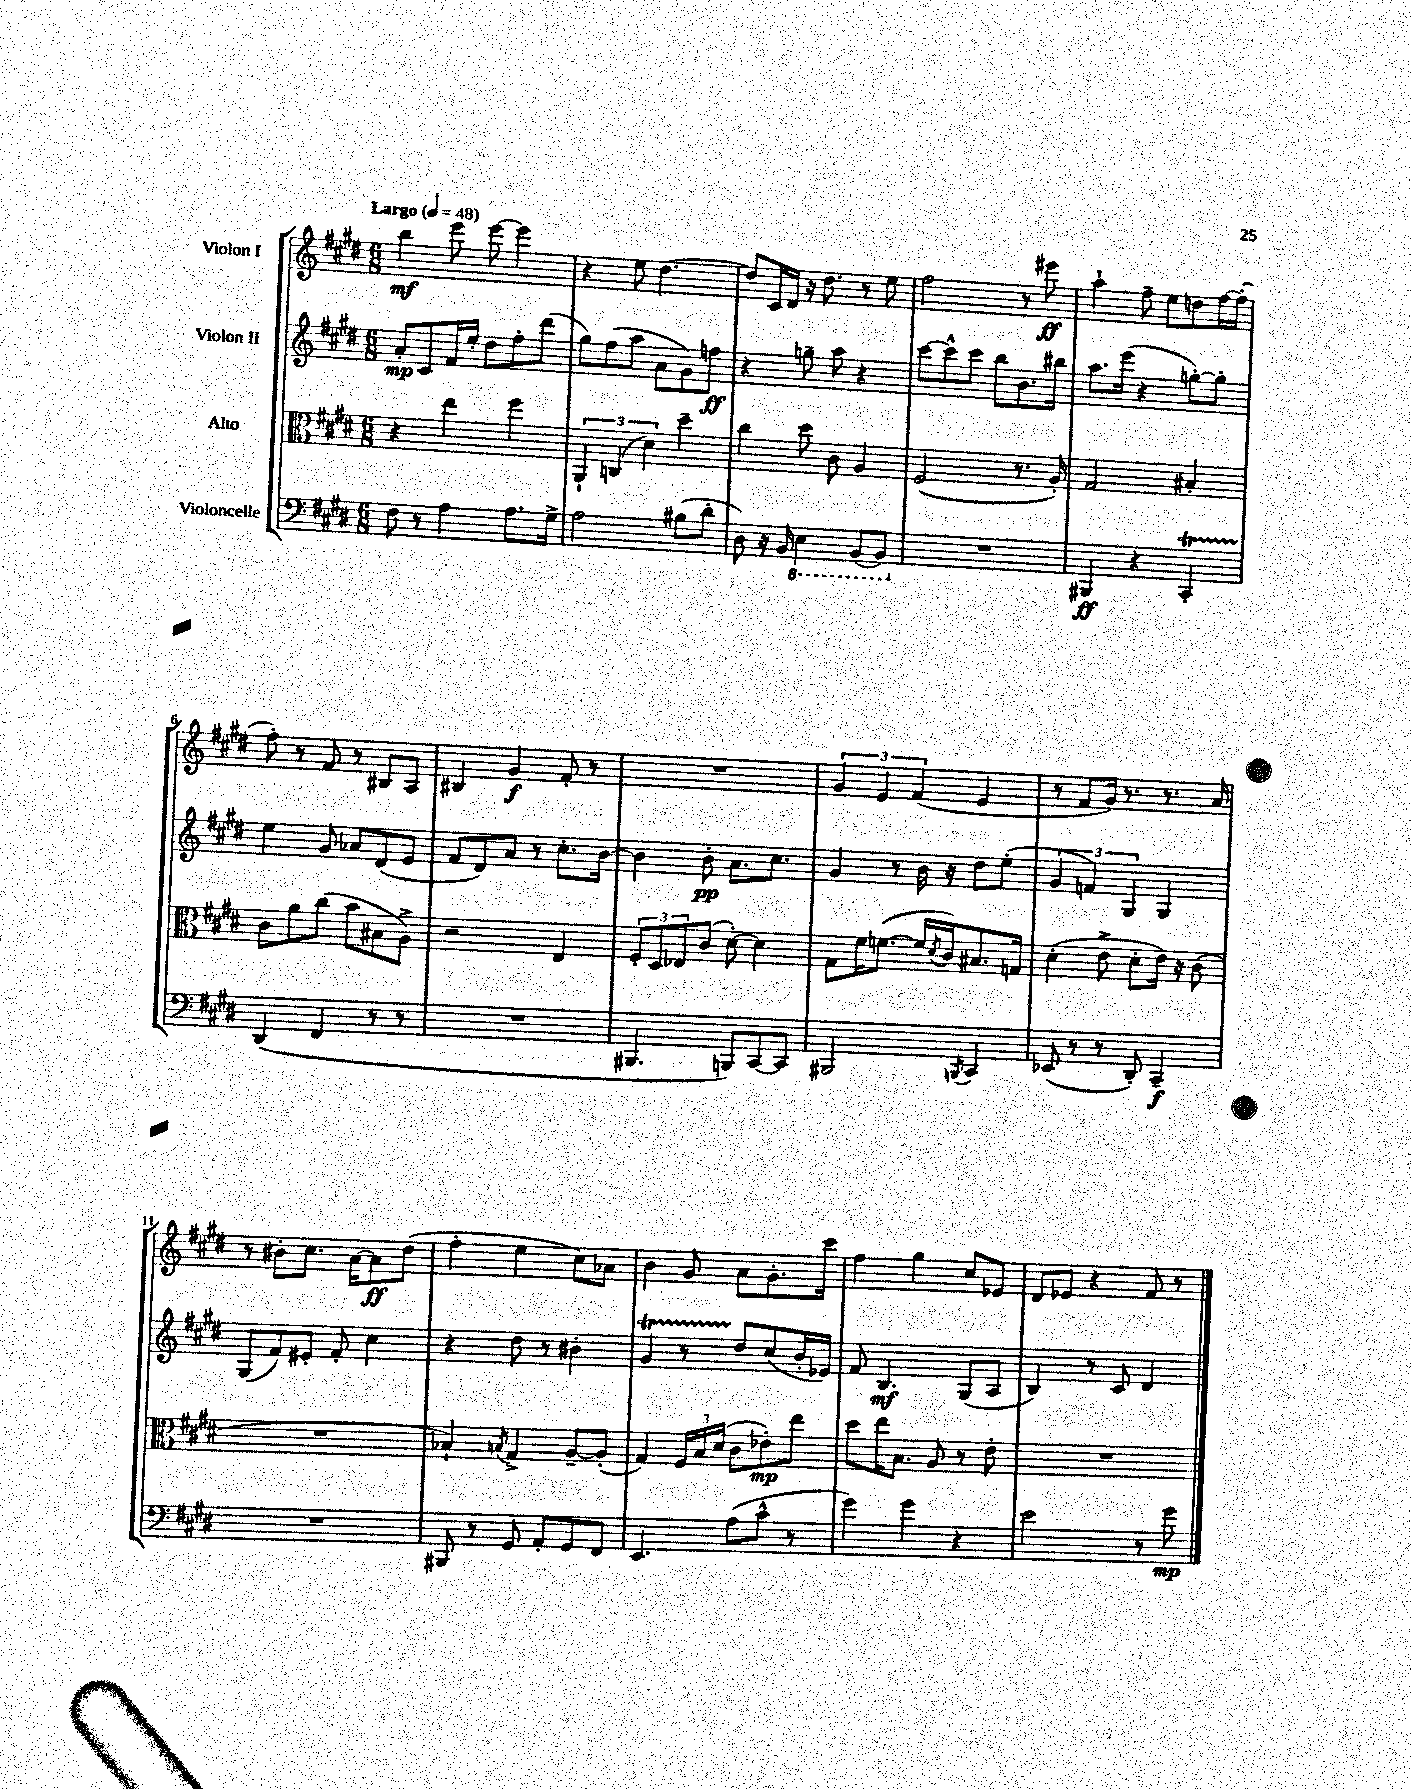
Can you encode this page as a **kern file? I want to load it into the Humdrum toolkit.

**kern	**kern	**kern	**kern
*staff4	*staff3	*staff2	*staff1
*clefF4	*clefC3	*clefG2	*clefG2
*k[f#c#g#d#]	*k[f#c#g#d#]	*k[f#c#g#d#]	*k[f#c#g#d#]
*M6/8	*M6/8	*M6/8	*M6/8
*MM48	*MM48	*MM48	*MM48
8F#	4r	8a'	4bb
8r	.	8c#	.
4A	4ee	16f#	8eee
.	.	16ee'	.
.	.	8dd#	[8eee
8.A	4ff#	8ff#'	4eee]
.	.	(8ddd#	.
16G#^	.	.	.
=	=	=	=
2A	6AA`	8gg#)	4r
.	.	(8ff#	.
.	(6C	.	.
.	.	8aa	8ee
.	6d#)	.	.
.	.	8a	[4.dd#
(8B#	4dd#~	8g#)	.
8d#'	.	8ff	.
=	=	=	=
8D#)	4cc#	4r	8dd#]
16r	.	.	16c#
16BB	.	.	16d#
4EE	8dd#	8gg~	16r
.	.	.	8.dd#
.	8c#	8aa	.
(8BBB	4A	4r	8r
8BBB)	.	.	8ee
=	=	=	=
2.r	(2F#	[8ccc#	2ff#
.	.	8ccc#^^]	.
.	.	8ccc#	.
.	.	8bb	.
.	8.r	8.b	8r
.	.	.	8eee#
.	16A')	16bb#	.
=	=	=	=
4BBB#	2G#	8.aa	4aa`
.	.	(16eee	.
4r	.	4r	8ff#~
.	.	.	8ee
4CC#'	4B#'	[8gg')	8dd
.	.	8gg']	[16ff#
.	.	.	(16ff#']
=	=	=	=
(4DD#	8c#	4ee	8ff#')
.	8a	.	8r
4FF#	(8cc#	8g#	8f#
.	8b	8a-	8r
8r	8B#	(8d#	8B#
8r	8A^)	8e	8A
=	=	=	=
2.r	2r	8f#	4B#
.	.	8d#)	.
.	.	8a	4g#
.	.	8r	.
.	4E	8.cc#'	8f#'
.	.	.	8r
.	.	[16b	.
=	=	=	=
4.BBB#	12F#'	4b]	2.r
.	12D#	.	.
.	12E-	.	.
.	(8c#	8b'	.
8BBB)	[8d#')	8.a	.
[8CC#	4d#]	.	.
.	.	8.cc#	.
8CC#]	.	.	.
=	=	=	=
2BBB#	8G#	4g#	6g#
.	16f#	.	.
.	.	.	6e
.	([8.f	.	.
.	.	8r	.
.	.	.	(6f#
.	16f]	16b	.
.	8qd#	.	.
.	16c#)	16r	.
8qBBB	.	.	.
4CC#	8.B#	8dd#	4e
.	.	(8ee'	.
.	16G	.	.
=	=	=	=
(8EE-	(4d#'	6g#	8r
8r	.	.	8f#
.	.	6f)	.
8r	8e^	.	16g#)
.	.	.	8.r
.	.	6G#	.
8DD#')	8d#'	.	.
4CC#~	16e)	4G#	8.r
.	16r	.	.
.	(8c#	.	.
.	.	.	16a
=	=	=	=
2.r	2.r	(8G#	8r
.	.	8f#)	8b#'
.	.	8e#'	8.cc#
.	.	8f#'	.
.	.	.	[16a
.	.	4cc#	8a]
.	.	.	(8dd#
=	=	=	=
8BBB#	4B-`)	4r	4ff#'
8r	.	.	.
.	8qB	.	.
8GG#	4G#^	8dd#	4ee
8AA'	.	8r	.
8GG#	[8A~	4b#'	8cc#)
8FF#	(8A']	.	8a-
=	=	=	=
4.EE	4G#)	4g#	4b
.	24F#	8r	8g#
.	24B	.	.
.	(24d#	.	.
(8A	8c#	8dd#	8a
8c#^^	8e-')	(8cc#	8.g#'
8r	8ee	16b'	.
.	.	16e-)	16ccc#
=	=	=	=
4g#)	8dd#	8f#	4ff#
.	16ee	4.B	.
.	8.B	.	.
4g#	.	.	4gg#
.	8A	.	.
4r	8r	(8G#	8cc#
.	8e'	8A	8e-
=	=	=	=
2e	2.r	4B)	8d#
.	.	.	8e-
.	.	8r	4r
.	.	8c#	.
8r	.	4d#	8f#
8g#	.	.	8r
==	==	==	==
*-	*-	*-	*-
